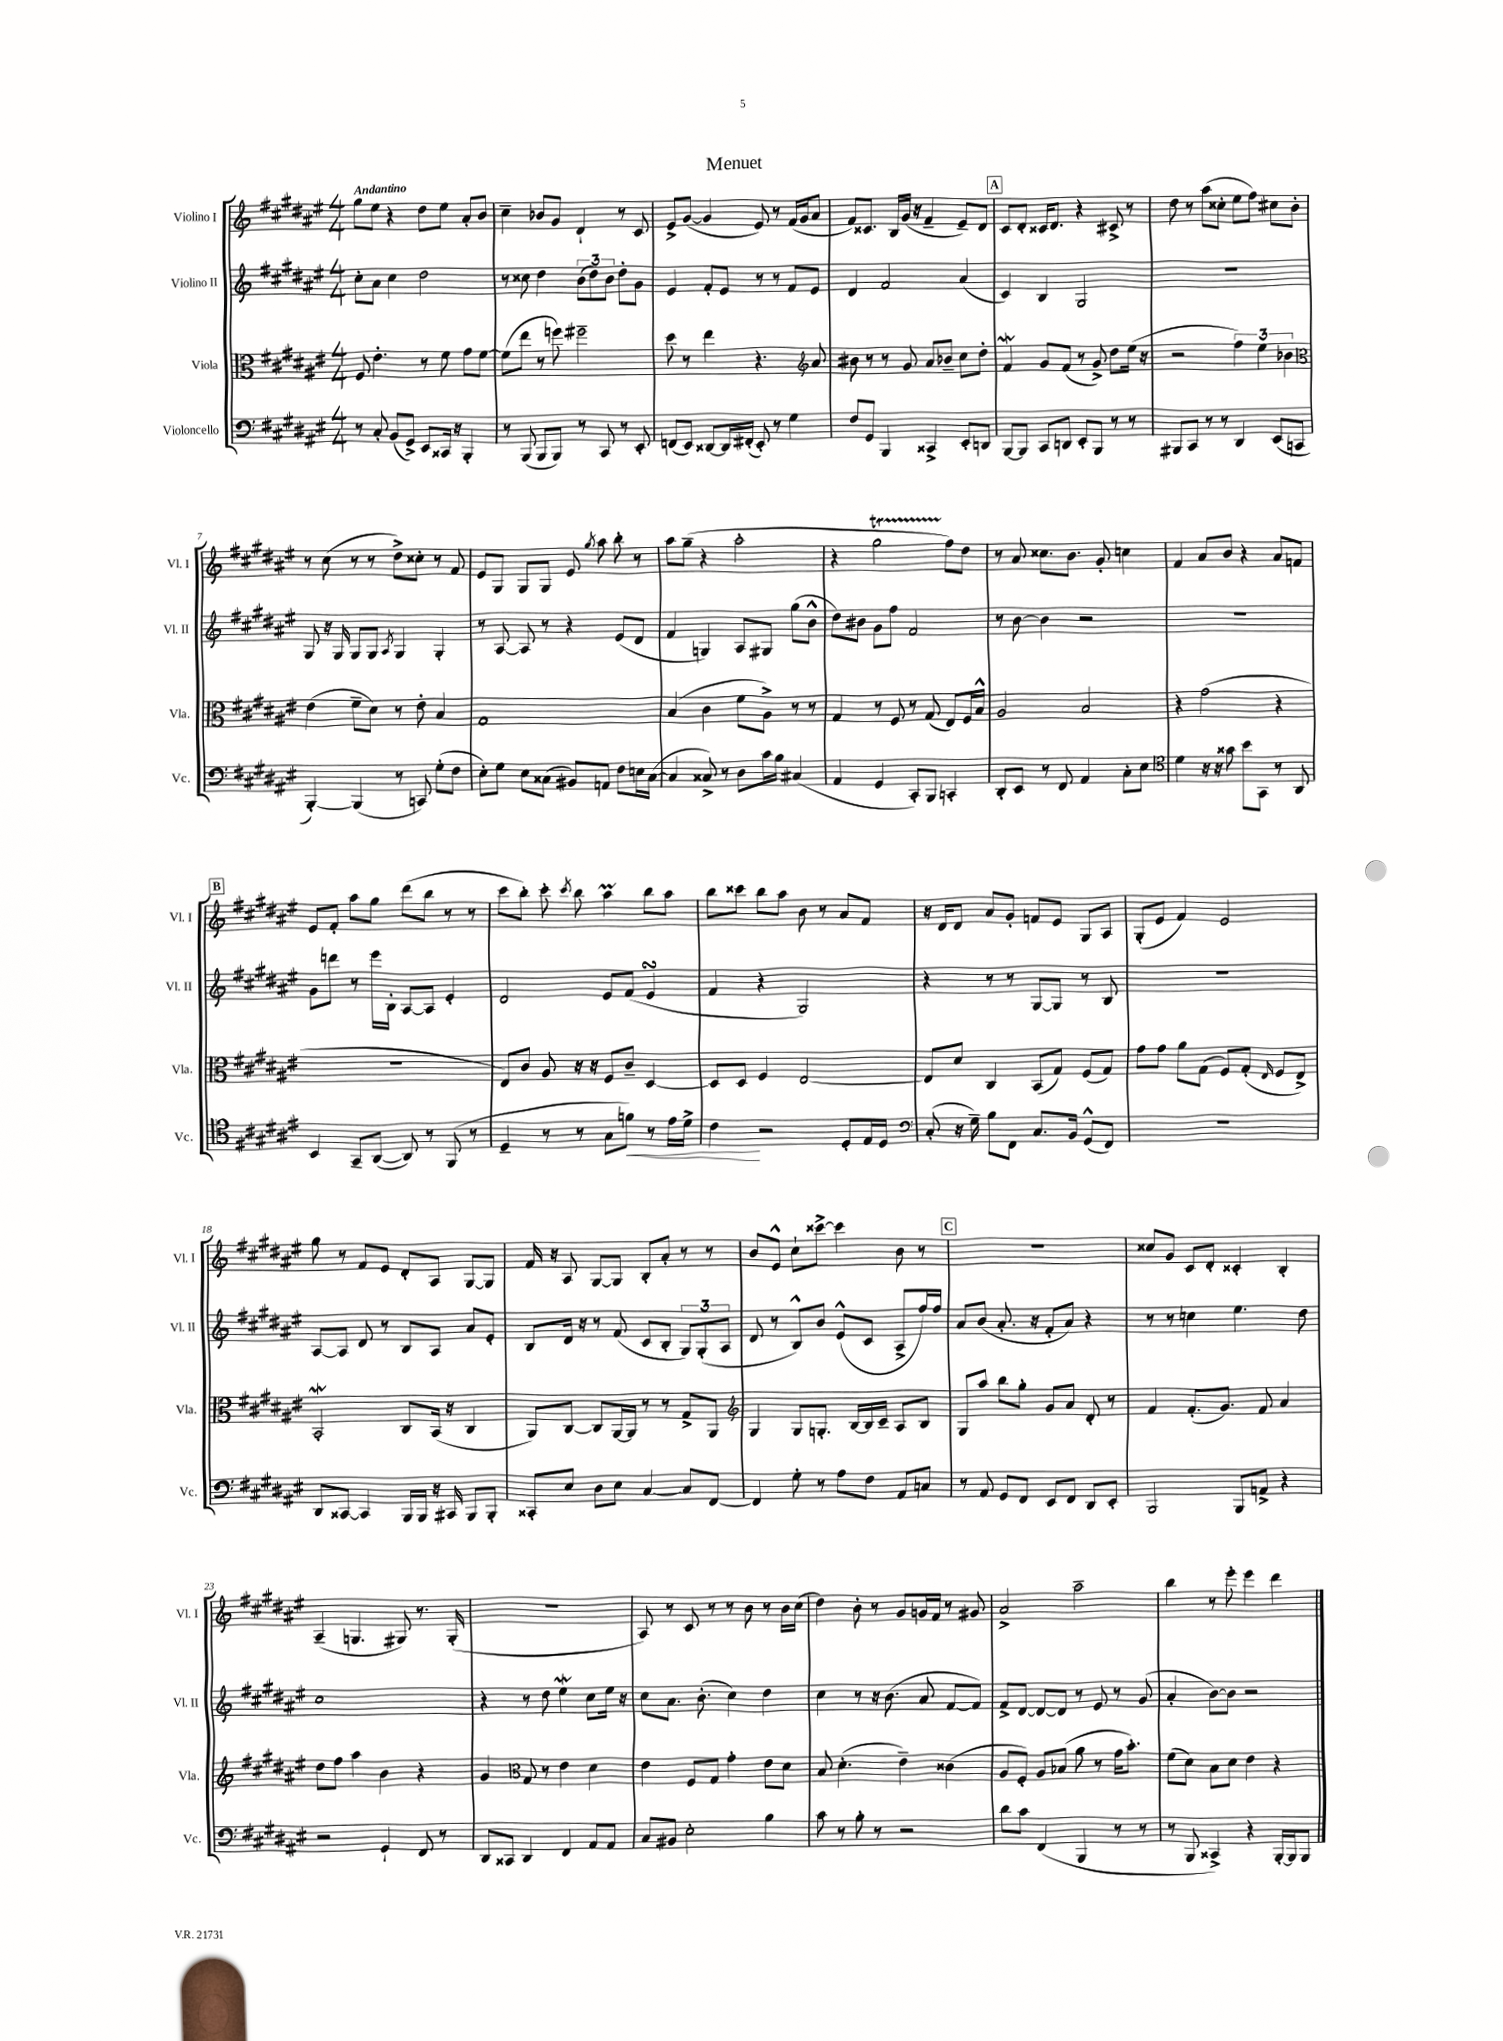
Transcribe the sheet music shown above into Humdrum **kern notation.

**kern	**kern	**kern	**kern
*staff4	*staff3	*staff2	*staff1
*clefF4	*clefC3	*clefG2	*clefG2
*k[f#c#g#d#a#e#]	*k[f#c#g#d#a#e#]	*k[f#c#g#d#a#e#]	*k[f#c#g#d#a#e#]
*M4/4	*M4/4	*M4/4	*M4/4
8r	8F#	8cc#'	8gg#
8C#'	4.e#'	8a#	8ee#
(8BB	.	4cc#	4r
8GG#^)	.	.	.
8EE#	8r	2dd#	8dd#
16CC##	8f#	.	8ee#
16r	.	.	.
4BBB'	8g#	.	8a#'
.	[8f#	.	8b
=	=	=	=
8r	(8f#]	8r	4cc#~
(8BBB	8ee#	8cc##	.
8BBB	8r	4dd#	8b-
8BBB)	8ff)	.	8g#
8r	2ff#~	(12b	4d#`
.	.	12dd#)	.
8CC#	.	.	.
.	.	12b	.
8r	.	8dd#'	8r
8EE#'	.	8g#	8c#
=	=	=	=
(8FF	8dd#	4e#	8e#^
8EE#)	8r	.	([8g#
[8DD##	4ee#	8f#'	4g#]
16DD##]	.	8e#	.
(16FF#'	.	.	.
8EE#')	4.r	8r	8e#)
8r	.	8r	8r
4G#	.	8f#	(16f#
.	.	.	16g#
*	*clefG2	*	*
.	8a#	8e#	8a#
=	=	=	=
8F#	8b#	4d#	8f#)
8GG#	8r	.	8.c##
4BBB	8r	2f#	.
.	.	.	16B
.	8g#	.	(16g#
.	.	.	16r
4CC##^	8a#	.	4f#~
.	8b-~	.	.
8EE#'	8cc#	(4a#	8e#~)
8DD	8dd#'	.	8d#
=	=	=	=
[8BBB	4f#	4c#)	8c#
8BBB]	.	.	8d#'
8CC#	8g#	4B	16c##
.	.	.	8.d#
8DD	(8f#	.	.
8EE#'	8r	2G#	4r
8BBB	8g#^)	.	.
8r	8dd#	.	8c#^
8r	(16ee#	.	8r
.	16r	.	.
=	=	=	=
8BBB#	2r	1r	8dd#
8CC#	.	.	8r
8r	.	.	(8aa#
8r	.	.	8cc##'
4DD#	6ff#)	.	8ee#
.	.	.	8ff#)
.	6ee#	.	.
(8EE#	.	.	8cc#
.	6b-	.	.
8CC	.	.	8b'
=	=	=	=
*	*clefC3	*	*
[4BBB')	(4e#	8G#	8r
.	.	16r	(8cc#
.	.	16G#	.
(4BBB]	8f#~	8G#	8r
.	8d#)	8G#	8r
.	.	8qA#	.
8r	8r	4G#	8dd#^)
8CC)	8e#'	.	8cc##'
(8G#'	4B	4G#'	8r
8F#	.	.	8f#
=	=	=	=
8E#')	1G#	8r	8e#
8G#	.	[8A#	8G#
8E#	.	8A#]	8G#
(8C##	.	8r	8G#
8BB#)	.	4r	8e#
.	.	.	8qgg#
8AA	.	.	8aa#
8F#	.	(8e#	8bb'
16E	.	8d#	8r
([16C##	.	.	.
=	=	=	=
4C##]	(4B	4f#	8aa#
.	.	.	(8gg#~
8C##^)	4c#	4G)	4r
8r	.	.	.
8D#	8f#	8A#	2aa#'
16c#	8A#^)	8G#	.
16B	.	.	.
(4C#	8r	(8gg#	.
.	8r	8b^^	.
=	=	=	=
4AA#	4G#	8dd#)	4r
.	.	8b#	.
4GG#	8r	8g#	2gg#
.	8F#	8ff#	.
8CC#')	8r	2f#	.
8BBB	(8G#	.	.
4CC'	8E#)	.	8ff#)
.	16F#	.	8dd#
.	16B^^	.	.
=	=	=	=
8DD#'	2A#	8r	8r
8EE#	.	[8b	8a#
8r	.	4b]	8.cc##
8FF#	.	.	.
.	.	.	8.b
4AA#	2B	2r	.
.	.	.	8g#'
8C#'	.	.	4cc
8E#	.	.	.
=	=	=	=
*clefC4	*	*	*
4d#	4r	1r	4f#
16r	(2g#	.	8a#
16r	.	.	.
8g##	.	.	8b
8b	.	.	4r
8GG#	.	.	.
8r	4r	.	8a#
8AA#	.	.	8f
=	=	=	=
4BB	1r	8g#	8e#
.	.	8ddd	8f#'
8GG#~	.	8r	8aa#
([8AA#	.	16eee#	8gg#
.	.	16B'	.
8AA#])	.	[8A#	(8ddd#
8r	.	8A#]	8bb
(8FF#	.	4e#'	8r
8r	.	.	8r
=	=	=	=
4D#~	8E#)	2d#	8ccc#
.	8c#	.	8bb')
8r	8A#	.	8ccc#'
.	.	.	8qccc#
8r	16r	.	8bb
.	16r	.	.
8G#	8F#	8e#	4aa#
8f)	8c#~	(8f#	.
8r	[4D#	4e#	8bb
16e#	.	.	8aa#
16d#^	.	.	.
=	=	=	=
4c#	8D#]	4f#	8bb
.	8D#	.	8ccc##
2r	4F#	4r	8bb
.	.	.	8aa#
.	[2E#	2G#)	8b
.	.	.	8r
8D#'	.	.	8a#
16E#	.	.	8f#
16D#	.	.	.
=	=	=	=
*clefF4	*	*	*
(8C#'	8E#]	4r	16r
.	.	.	16d#
16r	8d#	.	8d#
16G#~)	.	.	.
8B	4C#	8r	8a#
8FF#	.	8r	8g#'
8.C#	(8BB	[8G#	8f
.	8G#)	8G#]	8e#
16BB	.	.	.
(8GG#^^	(8F#	8r	8G#
8FF#)	8G#)	8B	8A#
=	=	=	=
1r	8g#	1r	(8G#'
.	8g#	.	8e#
.	8a#	.	4f#)
.	(8G#	.	.
.	8F#)	.	2e#
.	(8G#'	.	.
.	16qqE#	.	.
.	8F#	.	.
.	8E#^)	.	.
=	=	=	=
8DD#	2BB'	[8A#	8gg#
[8CC##	.	8A#]	8r
4CC##]	.	8d#	8f#
.	.	8r	8e#
16BBB	8C#	8B	8d#'
16BBB	.	.	.
16r	(16BB	8A#	8A#
16CC#	16r	.	.
8BBB	4C#	8a#	[8G#
8BBB'	.	8e#'	8G#]
=	=	=	=
8CC##'	8AA#)	8B	16f#
.	.	.	16r
8E#	[8C#	16d#	8A#
.	.	16r	.
8D#	8C#]	8r	[8G#
8E#	[16AA#	(8f#	8G#]
.	16AA#]	.	.
[4C#	8r	8c#	8B'
.	8r	8B'	8a#'
8C#]	8G#^	12G#)	8r
.	.	(12G#'	.
[8FF#	8AA#	.	8r
.	.	12A#	.
=	=	=	=
*	*clefG2	*	*
4FF#]	4G#	8d#	8b
.	.	8r	8e#^^
8G#'	8G#	8B^^)	8cc#`
8r	8.G'	8b	[8ccc##^
8A#	.	(8e#^^	4ccc##]
.	[16B	.	.
8F#	16B]	8c#	.
.	16c#~	.	.
8AA#	8A#	8A#^	8b
8C	8B	16ff#)	8r
.	.	16ff#	.
=	=	=	=
8r	8G#	8a#	1r
8AA#	8aa#	(8b	.
8GG#	8bb	8.a#'	.
8FF#	8gg#'	.	.
.	.	16r	.
8EE#	8g#	8f#'	.
8FF#	8a#	8a#)	.
8DD#	8d#'	4r	.
8EE#'	8r	.	.
=	=	=	=
2BBB	4f#	8r	8cc##
.	.	8r	8g#
.	(8.f#'	4cc	8c#
.	.	.	8d#'
.	8.g#)	.	.
8BBB	.	4.ee#	4c##'
8AA^	8f#	.	.
4r	4a#	.	4B'
.	.	8dd#	.
=	=	=	=
2r	8dd#	1cc#	(4A#~
.	8ff#	.	.
.	4aa#	.	4.G
4GG#`	4b	.	.
.	.	.	8G#)
8FF#	4r	.	8.r
8r	.	.	.
.	.	.	(16G#'
=	=	=	=
8DD#	4g#	4r	1r
8CC##	.	.	.
*	*clefC3	*	*
4DD#	8G#	8r	.
.	8r	8dd#	.
4FF#	4e#	4ee#	.
8AA#	4d#	8cc#	.
8AA#	.	16ee#	.
.	.	16r	.
=	=	=	=
8C#	4e#	8cc#	8A#)
8BB#	.	8.a#	8r
2E#'	8F#	.	8c#
.	.	(8.b'	.
.	8G#	.	8r
.	4g#'	4cc#)	8r
.	.	.	8b
4B	8e#	4dd#	8r
.	8d#	.	16b
.	.	.	(16cc#
=	=	=	=
8c#	8B	4cc#	4dd#)
8r	(4.d#'	.	.
8B'	.	8r	8b'
8r	.	16r	8r
.	.	(8.b	.
2r	4e#~)	.	8g#
.	.	8a#	16g
.	.	.	16f#
.	(4c##	[8f#	8r
.	.	8f#])	8g#
=	=	=	=
8d#	8A#	8f#^	2a#^
8c#	8F#')	[8d#	.
(4FF#	8A#	8d#_	.
.	(8B-	8d#]	.
4BBB	8a#	8r	2aa#~
.	8r	8e#	.
8r	16g#	8r	.
.	8.b')	.	.
8r	.	(8g#	.
=	=	=	=
8r	(8f#	4a#'	4bb
8BBB	8d#)	.	.
4CC##^)	8B	[8b)	8r
.	8d#	8b]	8eee#'
4r	4e#	2r	4eee#
[16BBB'	4r	.	4ddd#
16BBB]	.	.	.
8BBB	.	.	.
==	==	==	==
*-	*-	*-	*-
